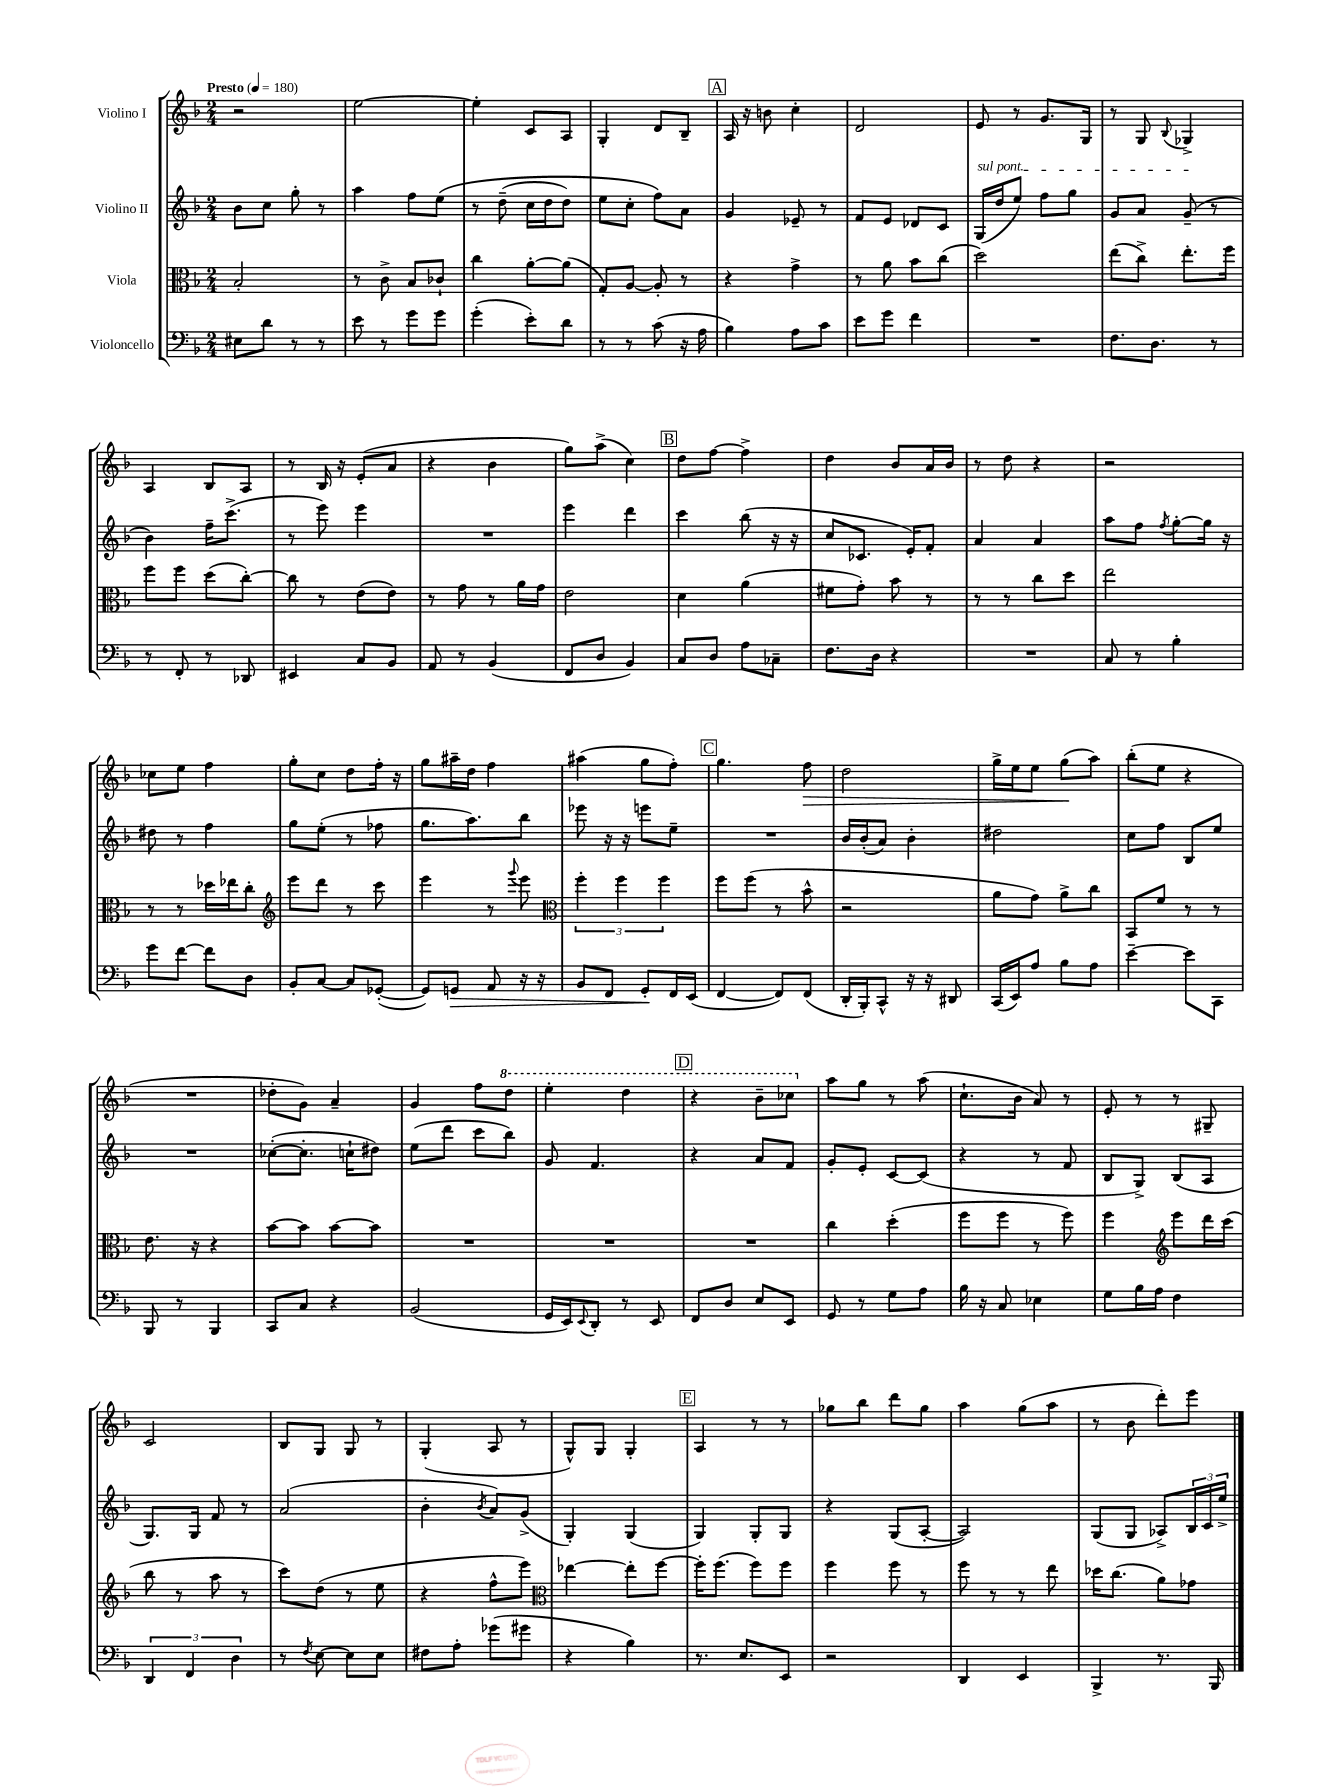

**kern	**kern	**kern	**kern
*staff4	*staff3	*staff2	*staff1
*clefF4	*clefC3	*clefG2	*clefG2
*k[b-]	*k[b-]	*k[b-]	*k[b-]
*M2/4	*M2/4	*M2/4	*M2/4
*MM180	*MM180	*MM180	*MM180
8E#	2B-'	8b-	2r
8d	.	8cc	.
8r	.	8gg'	.
8r	.	8r	.
=	=	=	=
8e	8r	4aa	[2ee
8r	8c^	.	.
8g	8B-	8ff	.
8g	8c-`	&(8ee	.
=	=	=	=
(4g'	4cc	8r	4ee']
.	.	(8dd~	.
8e')	[8a'	16cc	8c
.	.	16dd	.
8d	(8a]	8dd)	8A
=	=	=	=
8r	8G')	8ee	4G'
8r	[8A	8cc'	.
(8c	8A']	8ff&)	8d
16r	8r	8a	8B-~
16A	.	.	.
=	=	=	=
4B-)	4r	4g	16A
.	.	.	16r
.	.	.	8b
8A	4g^	8e-~	4cc'
8c	.	8r	.
=	=	=	=
8e	8r	8f	2d
8g	8a	8e	.
4f	8b-	8d-	.
.	(8cc	8c	.
=	=	=	=
2r	2dd)	(16G	8e
.	.	16dd	.
.	.	8ee)	8r
.	.	8ff	8.g
.	.	8gg	.
.	.	.	16G
=	=	=	=
8.F	(8ee	8g	8r
.	8cc^)	8a	8G
8.D	.	.	.
.	.	.	8qqB-
.	8.ee'	(8g~	4G-^
8r	.	8r	.
.	16ff	.	.
=	=	=	=
8r	8ff	4b-)	4A
8FF'	8ff	.	.
8r	(8dd	16ff~	8B-
.	.	(8.ccc^	.
8DD-	[8cc')	.	8A
=	=	=	=
4EE#	8cc]	8r	8r
.	8r	8eee)	16B-
.	.	.	16r
8C	(8e	4eee	(8e'
8BB-	8e)	.	8a
=	=	=	=
8AA	8r	2r	4r
8r	8g	.	.
(4BB-	8r	.	4b-
.	16a	.	.
.	16g	.	.
=	=	=	=
8FF	2e	4eee	8gg)
8D	.	.	(8aa^
4BB-)	.	4ddd	4cc)
=	=	=	=
8C	4d	4ccc	8dd
8D	.	.	[8ff
8A	(4a	(8bb-	4ff^]
8C-~	.	16r	.
.	.	16r	.
=	=	=	=
8.F	8f#	8cc	4dd
.	8g')	8.c-	.
16D	.	.	.
4r	8b-	.	8b-
.	.	16e')	.
.	8r	8f'	16a
.	.	.	16b-
=	=	=	=
2r	8r	4a	8r
.	8r	.	8dd
.	8cc	4a	4r
.	8dd	.	.
=	=	=	=
8C	2ee	8aa	2r
8r	.	8ff	.
.	.	8qff	.
4B-'	.	[8gg'	.
.	.	16gg]	.
.	.	16r	.
=	=	=	=
8g	8r	8dd#	8cc-
[8f	8r	8r	8ee
8f]	16dd-	4ff	4ff
.	16ee-	.	.
8D	8cc'	.	.
=	=	=	=
*	*clefG2	*	*
8BB-'	8eee	8gg	8gg'
[8C	8ddd	(8ee'	8cc
8C]	8r	8r	8dd
([8GG-'	8ccc	8ff-	16ff'
.	.	.	16r
=	=	=	=
8GG-])	4eee	8.gg	8gg
8GG	.	.	16aa#~
.	.	8.aa)	16dd
8AA	8r	.	4ff
.	8qqggg	.	.
16r	8eee	8bb-	.
16r	.	.	.
=	=	=	=
*	*clefC3	*	*
8BB-	6ff'	8eee-	(4aa#
8FF	.	16r	.
.	6ff	.	.
.	.	16r	.
8GG'	.	8eee	8gg
.	6ff	.	.
16FF	.	8ee~	8ff')
(16EE	.	.	.
=	=	=	=
[4FF	8ff	2r	4.gg
.	(8ff	.	.
8FF])	8r	.	.
(8FF	8b-^^	.	8ff
=	=	=	=
16DD'	2r	16b-	2dd
16BBB-')	.	(16b-'	.
8CC^^	.	8a)	.
16r	.	4b-'	.
16r	.	.	.
8DD#	.	.	.
=	=	=	=
(16CC	8a	2dd#	16gg^
16EE)	.	.	16ee
8A	8g)	.	8ee
8B-	8a^	.	(8gg
8A	8cc	.	8aa)
=	=	=	=
[4e~	8BB-	8cc	(8bb-'
.	8f	8ff	8ee
8e]	8r	8B-	4r
8CC	8r	8ee	.
=	=	=	=
8BBB-	8.e	2r	2r
8r	.	.	.
.	16r	.	.
4BBB-	4r	.	.
=	=	=	=
8CC	[8b-	([8cc-'	8dd-'
8C	8b-]	8.cc-']	8g)
4r	[8b-	.	4a~
.	.	16cc`	.
.	8b-]	8dd#)	.
=	=	=	=
(2BB-	2r	(8ee	4g
.	.	8ddd	.
.	.	8ccc	8ff
.	.	8bb-)	8ddd
=	=	=	=
16GG	2r	8g	4eee'
16EE)	.	.	.
8qqEE	.	.	.
8DD'	.	4.f	.
8r	.	.	4ddd
8EE	.	.	.
=	=	=	=
8FF	2r	4r	4r
8D	.	.	.
8E	.	8a	8bb-~
8EE	.	8f	8ccc-
=	=	=	=
8GG	4cc	8g'	8aa
8r	.	8e'	8gg
8G	(4dd'	[8c	8r
8A	.	(8c]	(8aa
=	=	=	=
16B-	8ff	4r	8.cc`
16r	.	.	.
8C	8ff	.	.
.	.	.	16b-
4E-	8r	8r	8a)
.	8ff)	8f	8r
=	=	=	=
8G	4ff	8B-	8e'
16B-	.	8G^)	8r
16A	.	.	.
*	*clefG2	*	*
4F	8eee	(8B-	8r
.	16ddd	8A	8G#~
.	(16ccc	.	.
=	=	=	=
6DD	8bb-	8.G)	2c
.	8r	.	.
6FF	.	.	.
.	.	16G	.
.	8aa	8f	.
6D	.	.	.
.	8r	8r	.
=	=	=	=
8r	8ccc)	(2a	8B-
8qF	.	.	.
[8E	(8dd	.	8G
8E]	8r	.	8G
8E	8ee	.	8r
=	=	=	=
8F#	4r	4b-'	(4G'
8A'	.	.	.
.	.	8qb-	.
(8g-	8ff^^	8a)	8A
8g#	8eee)	(8g^	8r
=	=	=	=
*	*clefC3	*	*
4r	[4ee-	4G')	8G^^)
.	.	.	8G
4B-)	8ee-']	(4G	4G'
.	[8ff	.	.
=	=	=	=
8.r	16ff']	4G)	4A
.	(8.ff	.	.
8.E	.	.	.
.	8ff)	8G'	8r
8EE	8ff	8G	8r
=	=	=	=
2r	4ff	4r	8gg-
.	.	.	8bb-
.	8ff	(8G	8ddd
.	8r	[8A'	8gg-
=	=	=	=
4DD	8ff	2A])	4aa
.	8r	.	.
4EE	8r	.	(8gg
.	8ee	.	8aa
=	=	=	=
4BBB-^	16dd-	(8G	8r
.	(8.cc	.	.
.	.	8G	8b-
8.r	8a)	8A-^)	8ddd')
.	8g-	24B-	8eee
.	.	24c	.
16BBB-	.	.	.
.	.	24ee^	.
==	==	==	==
*-	*-	*-	*-
